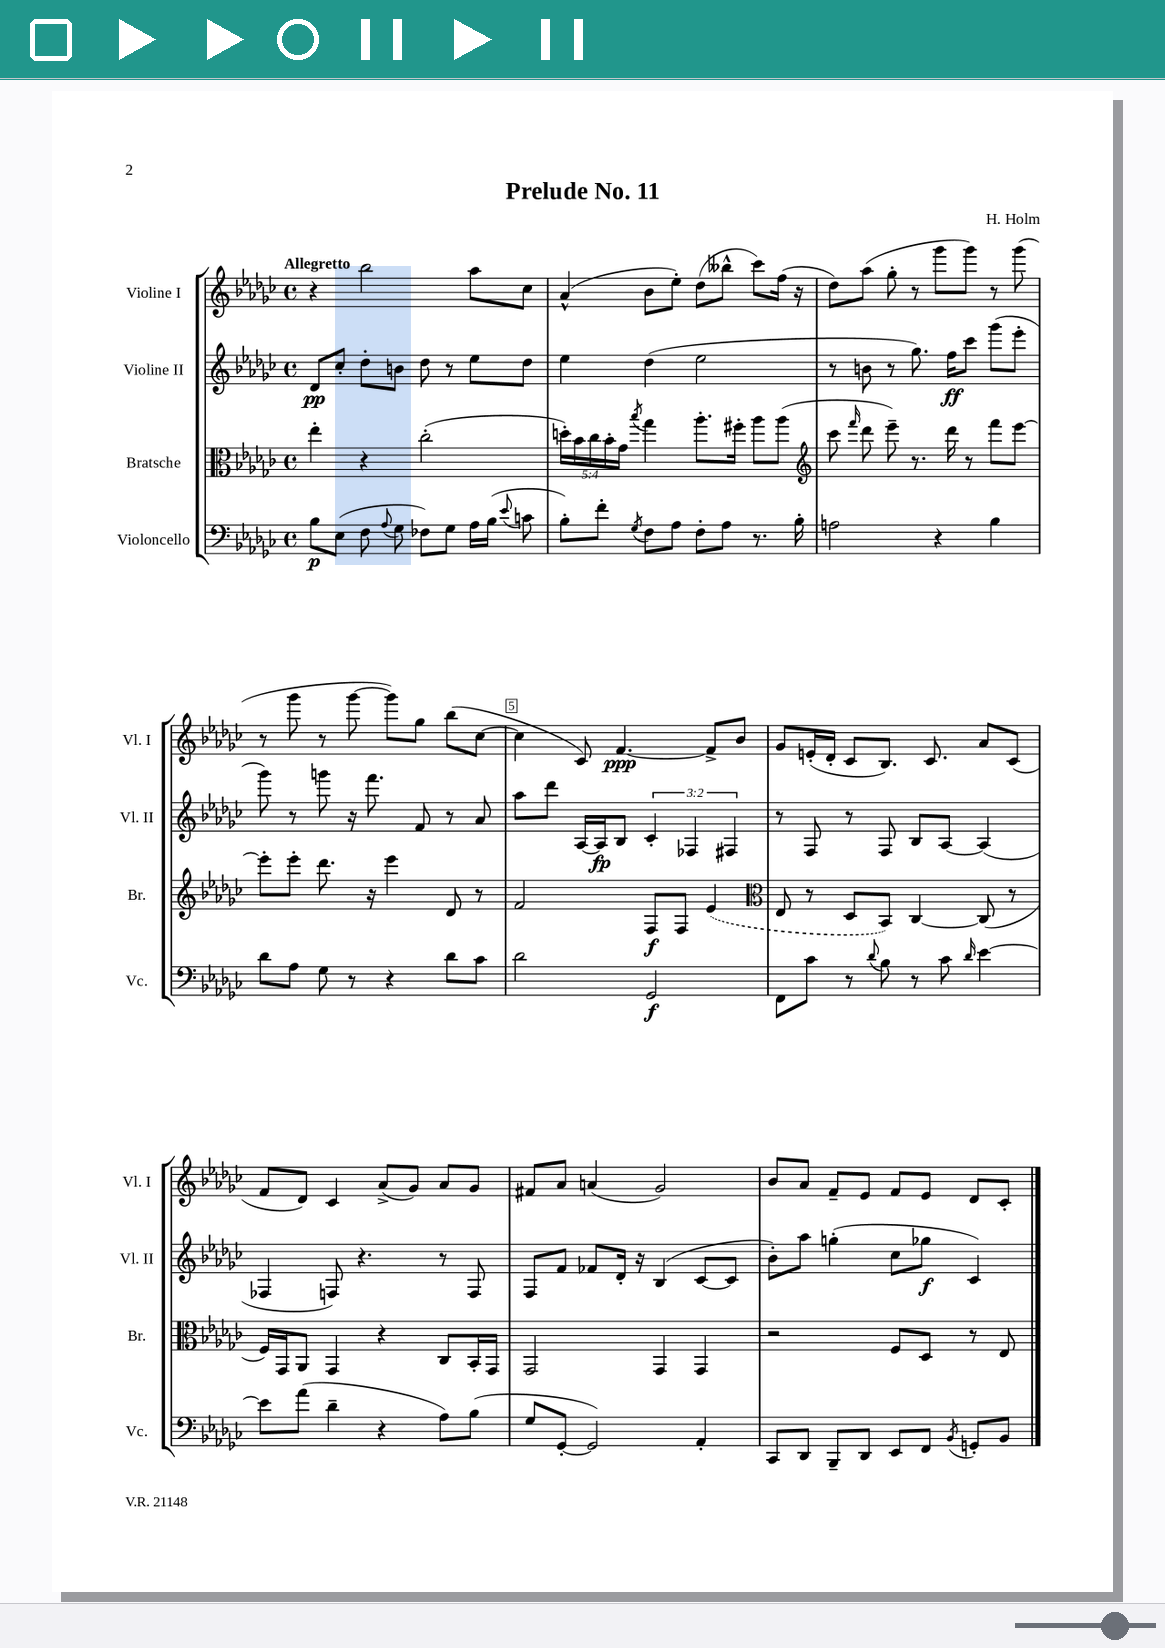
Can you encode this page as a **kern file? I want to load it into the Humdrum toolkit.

**kern	**kern	**kern	**kern
*staff4	*staff3	*staff2	*staff1
*clefF4	*clefC3	*clefG2	*clefG2
*k[b-e-a-d-g-c-]	*k[b-e-a-d-g-c-]	*k[b-e-a-d-g-c-]	*k[b-e-a-d-g-c-]
*M4/4	*M4/4	*M4/4	*M4/4
*met(c)	*met(c)	*met(c)	*met(c)
8B-	4ee-'	8d-	4r
(8E-	.	8cc-'	.
8F	4r	8dd-'	2bb-
8qqA-	.	.	.
8G-	.	8b	.
8F-)	(2cc-'	8dd-	.
8G-	.	8r	.
16A-	.	8ee-	8aa-
(16B-	.	.	.
8qqe-	.	.	.
8c	.	8dd-	8cc-
=	=	=	=
8B-')	20dd')	4ee-	(4a-^^
.	20b-	.	.
.	20cc-	.	.
8f'	.	.	.
.	20b-'	.	.
.	20g-	.	.
8qG-	8qbb-	.	.
8F	4gg-	(4dd-	8b-
8A-	.	.	8ee-')
8F'	8.aa-'	2ee-	(8dd-
8A-	.	.	8bb--^^
.	16ff#'	.	.
8.r	8aa-	.	8ccc-)
.	(8aa-	.	(16ff
16B-'	.	.	16r
=	=	=	=
*	*clefG2	*	*
2A	8ccc-	8r	8dd-)
.	16qqfff	.	.
.	8ddd-	8b	(8aa-
.	8eee-~)	8r	8gg-'
.	8.r	8.gg-)	8r
4r	.	.	8ggg-
.	16ddd-	16ff	.
.	8r	8ccc-	8ggg-)
4B-	8fff	(8ggg-	8r
.	[8eee-	8eee-'	(8ggg-
=	=	=	=
8d-	8eee-']	8ggg-)	8r
8A-	8eee-'	8r	8ggg-
8G-	8.ddd-	8ggg	8r
8r	.	16r	[8ggg-
.	16r	8.fff	.
4r	4eee-	.	8ggg-])
.	.	8f	8gg-
8d-	8d-	8r	(8bb-
8c-	8r	8a-	[8cc-
=	=	=	=
2d-	2f	8aa-	4cc-]
.	.	8ddd-	.
.	.	[16A-	8c-)
.	.	16A-]	.
.	.	8B-	[4.f
2GG-	8F	6c-'	.
.	8F	.	.
.	.	6F-	.
.	(4e-	.	8f^]
.	.	6F#	.
.	.	.	8b-
=	=	=	=
*	*clefC3	*	*
8FF	8E-	8r	8g-
8c-	8r	8F	(16e'
.	.	.	16d-'
8r	8D-	8r	8c-
8qqd-	.	.	.
8B-	8BB-)	8F	8.B-)
8r	[4C-	8B-	.
.	.	.	8.c-
8c-	.	[8A-	.
16qqd-	.	.	.
[4e-	(8C-]	(4A-]	8a-
.	8r	.	(8c-
=	=	=	=
8e-]	16F)	4F-	8f
.	16GG-	.	.
(8a-	8AA-	.	8d-)
4d-~	4GG-	8F)	4c-
.	.	4.r	.
4r	4r	.	(8a-^
.	.	.	8g-)
8A-)	8C-	8r	8a-
(8B-	16BB-'	8F	8g-
.	16GG-	.	.
=	=	=	=
8G-	2GG-	8F	8f#
[8GG-'	.	8f	8a-
2GG-])	.	8f-	(4a
.	.	16d-'	.
.	.	16r	.
.	4GG-	(4B-	2g-)
4AA-'	4GG-	[8c-	.
.	.	8c-]	.
=	=	=	=
8CC-	2r	8b-')	8b-
8DD-	.	8aa-	8a-
8BBB-~	.	(4gg'	8f~
8DD-	.	.	8e-
8EE-	8F	8cc-	8f
8FF	8D-	8gg-	8e-
8qBB-	.	.	.
8GG'	8r	4c-)	8d-
8BB-	8E-	.	8c-'
==	==	==	==
*-	*-	*-	*-
